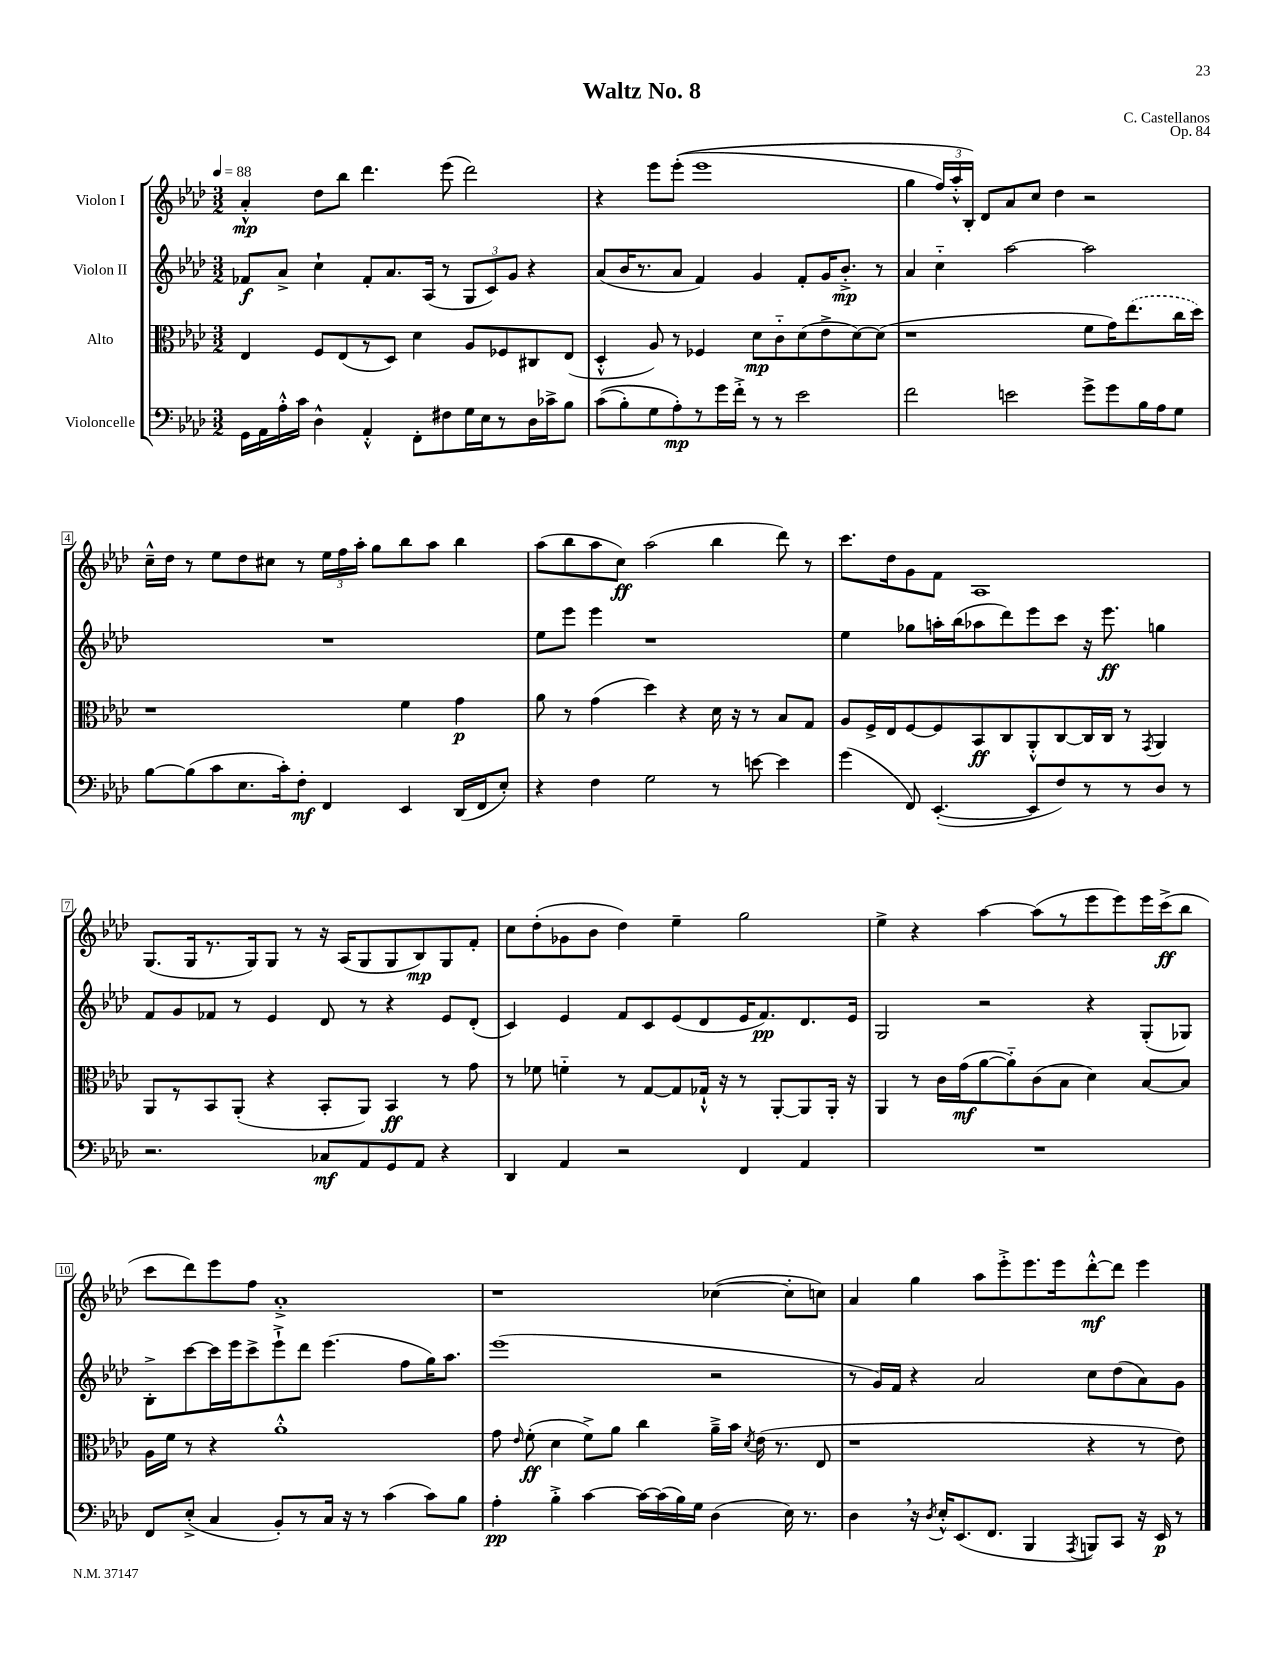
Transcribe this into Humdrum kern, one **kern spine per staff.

**kern	**dynam	**kern	**dynam	**kern	**dynam	**kern	**dynam
*part4	*part4	*part3	*part3	*part2	*part2	*part1	*part1
*staff4	*staff4	*staff3	*staff3	*staff2	*staff2	*staff1	*staff1
*I"Violoncelle	*	*I"Alto	*	*I"Violon II	*	*I"Violon I	*
*clefF4	*	*clefC3	*	*clefG2	*	*clefG2	*
*k[b-e-a-d-]	*	*k[b-e-a-d-]	*	*k[b-e-a-d-]	*	*k[b-e-a-d-]	*
*M3/2	*	*M3/2	*	*M3/2	*	*M3/2	*
*MM88	*	*MM88	*	*MM88	*	*MM88	*
=1	=1	=1	=1	=1	=1	=1	=1
16GG\LL	.	4E-/	.	8f-X/L	f	4a-'^^/	mp
16AA-\	.	.	.	.	.	.	.
16A-'^^\	.	.	.	8a-^/J	.	.	.
16c\JJ	.	.	.	.	.	.	.
4D-^^\	.	8F/L	.	4cc`\	.	8dd-\L	.
.	.	(8E-/	.	.	.	8bb-\J	.
4AA-'^^/	.	8r	.	8f-'/L	.	4.ddd-\	.
.	.	8D-/J)	.	8.a-/	.	.	.
8FF'\L	.	4d-\	.	.	.	.	.
.	.	.	.	(16A-/Jk	.	.	.
8F#X\	.	.	.	8r	.	(8eee-\	.
16G\L	.	8A-/L	.	12G/L	.	2ddd-\)	.
16E-\J	.	.	.	.	.	.	.
.	.	.	.	12c/)	.	.	.
8r	.	8F-X/	.	.	.	.	.
.	.	.	.	12g/J	.	.	.
16D-\L	.	8C#X/	.	4r	.	.	.
16c-X^\J	.	.	.	.	.	.	.
8B-\J	.	(8E-/J	.	.	.	.	.
=2	=2	=2	=2	=2	=2	=2	=2
((8c\L	.	4D-'^^/	.	(8a-/L	.	4r	.
8B-'\)	.	.	.	16b-/K	.	.	.
.	.	.	.	8.r	.	.	.
8G\	.	8A-/)	.	.	.	8eee-\L	.
8A-'\)	mp	8r	.	8a-/J	.	((8eee-'\J	.
8r	.	4F-X/	.	4f/)	.	1eee-	.
16g\L	.	.	.	.	.	.	.
16f'^\JJ	.	.	.	.	.	.	.
8r	.	8d-\L	mp	4g/	.	.	.
8r	.	8c\	.	.	.	.	.
2e-\	.	(8d-\	.	8f'/L	.	.	.
.	.	8e-^\	.	16g/K	.	.	.
.	.	.	.	8.b-'^/J	mp	.	.
.	.	[8d-\)	.	.	.	.	.
.	.	(8d-\J]	.	8r	.	.	.
=3	=3	=3	=3	=3	=3	=3	=3
2f\	.	1r	.	4a-/	.	4gg\	.
.	.	.	.	4cc\	.	24ff/LL)	.
.	.	.	.	.	.	24aa-'^^/	.
.	.	.	.	.	.	24B-'/JJ)	.
.	.	.	.	.	.	8d-/L	.
2en\	.	.	.	[2aa-\	.	8a-/	.
.	.	.	.	.	.	8cc/J	.
.	.	.	.	.	.	4dd-\	.
8g^\L	.	8f\L	.	2aa-\]	.	2r	.
8g\	.	16g\K)	.	.	.	.	.
.	.	(8.ee-\	.	.	.	.	.
16B-\L	.	.	.	.	.	.	.
16A-\J	.	.	.	.	.	.	.
8G\J	.	16cc\L	.	.	.	.	.
.	.	16dd-\JJ)	.	.	.	.	.
!!LO:LB:g=z
=4	=4	=4	=4	=4	=4	=4	=4
[8B-\L	.	1r	.	1.r	.	16cc~^^\LL	.
.	.	.	.	.	.	16dd-\JJ	.
(8B-\]	.	.	.	.	.	8r	.
8c\	.	.	.	.	.	8ee-\L	.
8.E-\	.	.	.	.	.	8dd-\	.
.	.	.	.	.	.	8cc#X\J	.
16c'\k)	.	.	.	.	.	.	.
8F'\J	mf	.	.	.	.	8r	.
4FF/	.	.	.	.	.	24ee-\LL	.
.	.	.	.	.	.	24ff\	.
.	.	.	.	.	.	24aa-'\JJ	.
.	.	.	.	.	.	8gg\L	.
4EE-/	.	4f\	.	.	.	8bb-\	.
.	.	.	.	.	.	8aa-\J	.
(16DD-/LL	.	4g\	p	.	.	4bb-\	.
16FF/J	.	.	.	.	.	.	.
8E-'/J)	.	.	.	.	.	.	.
=5	=5	=5	=5	=5	=5	=5	=5
4r	.	8a-\	.	8ee-\L	.	(8aa-\L	.
.	.	8r	.	8eee-\J	.	8bb-\	.
4F\	.	(4g\	.	4eee-\	.	8aa-\	.
.	.	.	.	.	.	8cc\J)	ff
2G\	.	4dd-\)	.	1r	.	(2aa-\	.
.	.	4r	.	.	.	.	.
8r	.	16d-\	.	.	.	4bb-\	.
.	.	16r	.	.	.	.	.
[8en\	.	8r	.	.	.	.	.
4e\]	.	8B-/L	.	.	.	8ddd-\)	.
.	.	8G/J	.	.	.	8r	.
=6	=6	=6	=6	=6	=6	=6	=6
(4g\	.	8A-/L	.	4ee-\	.	8.ccc\L	.
.	.	16F^/L	.	.	.	.	.
.	.	16E-/J	.	.	.	16dd-\k	.
8FF/)	.	[8F/	.	8gg-X\L	.	8g\	.
([4.EE-'/	.	8F/]	.	16aan'\L	.	8f\J	.
.	.	.	.	(16bb-\J	.	.	.
.	.	8BB-/	ff	8aa-X\	.	1A-	.
.	.	8C/	.	8ddd-\)	.	.	.
8EE-/L]	.	8AA-'^^/	.	8eee-\	.	.	.
8F/)	.	[8C/	.	8ccc\J	.	.	.
8r	.	16C/L]	.	16r	.	.	.
.	.	16C/JJ	.	8.eee-\	ff	.	.
8r	.	8r	.	.	.	.	.
.	.	8qGG/	.	.	.	.	.
8D-/J	.	4AA-/	.	4ggn\	.	.	.
8r	.	.	.	.	.	.	.
!!LO:LB:g=z
=7	=7	=7	=7	=7	=7	=7	=7
2.r	.	8AA-/L	.	8f/L	.	(8.G/L	.
.	.	8r	.	8g/	.	.	.
.	.	.	.	.	.	16G/k	.
.	.	8BB-/	.	8f-X/J	.	8.r	.
.	.	(8AA-'/J	.	8r	.	.	.
.	.	.	.	.	.	16G/k)	.
.	.	4r	.	4e-/	.	8G/J	.
.	.	.	.	.	.	8r	.
8C-X/L	mf	8BB-'/L	.	8d-/	.	16r	.
.	.	.	.	.	.	(16A-/KL	.
8AA-/	.	8AA-/J)	.	8r	.	8G/	.
8GG/	.	4BB-/	ff	4r	.	8G/	.
8AA-/J	.	.	.	.	.	8B-/)	mp
4r	.	8r	.	8e-/L	.	8G/	.
.	.	8g\	.	(8d-'/J	.	8f'/J	.
=8	=8	=8	=8	=8	=8	=8	=8
4DD-/	.	8r	.	4c/)	.	8cc\L	.
.	.	8f-X\	.	.	.	(8dd-'\	.
4AA-/	.	4fn\	.	4e-/	.	8g-X\	.
.	.	.	.	.	.	8b-\J	.
2r	.	8r	.	8f/L	.	4dd-\)	.
.	.	[8G/L	.	8c/	.	.	.
.	.	8G/]	.	(8e-/	.	4ee-~\	.
.	.	16G-X`^^/Jk	.	8d-/	.	.	.
.	.	16r	.	.	.	.	.
4FF/	.	8r	.	16e-/K	.	2gg\	.
.	.	.	.	8.f/)	pp	.	.
.	.	[8AA-'/L	.	.	.	.	.
4AA-/	.	8AA-/]	.	8.d-/	.	.	.
.	.	16AA-'/Jk	.	.	.	.	.
.	.	16r	.	16e-/Jk	.	.	.
=9	=9	=9	=9	=9	=9	=9	=9
1.r	.	4AA-/	.	2G/	.	4ee-^\	.
.	.	8r	.	.	.	4r	.
.	.	16c\LL	.	.	.	.	.
.	.	(16g\J	mf	.	.	.	.
.	.	[8a-\	.	2r	.	[4aa-\	.
.	.	8a-\])	.	.	.	.	.
.	.	(8c\	.	.	.	(8aa-\L]	.
.	.	8B-\J	.	.	.	8r	.
.	.	4d-\)	.	4r	.	8eee-\	.
.	.	.	.	.	.	8eee-\)	.
.	.	[8B-/L	.	(8G'/L	.	16eee-\L	.
.	.	.	.	.	.	(16ccc^\J	ff
.	.	8B-/J]	.	8G-X/J)	.	8bb-\J	.
!!LO:LB:g=z
=10	=10	=10	=10	=10	=10	=10	=10
8FF/L	.	16A-\LL	.	8B-'^\L	.	8ccc\L	.
.	.	16f\JJ	.	.	.	.	.
(8E-'^/J	.	8r	.	[8ccc\	.	8ddd-\)	.
4C/	.	4r	.	16ccc\L]	.	8eee-\	.
.	.	.	.	16eee-\J	.	.	.
.	.	.	.	8ccc^\	.	8ff\J	.
8BB-'/L)	.	1a-'^^	.	8eee-`^\	.	1a-'^	.
8r	.	.	.	8ddd-\J	.	.	.
16C/Jk	.	.	.	(4.eee-\	.	.	.
16r	.	.	.	.	.	.	.
8r	.	.	.	.	.	.	.
(4c\	.	.	.	.	.	.	.
.	.	.	.	8ff\L	.	.	.
8c\L)	.	.	.	16gg\K)	.	.	.
.	.	.	.	8.aa-\J	.	.	.
8B-\J	.	.	.	.	.	.	.
=11	=11	=11	=11	=11	=11	=11	=11
4A-'\	pp	8g\	.	(1eee-	.	1r	.
.	.	16qqe-/	.	.	.	.	.
.	.	(8f'\	ff	.	.	.	.
4B-'^\	.	4d-\	.	.	.	.	.
[4c\	.	8f^\L)	.	.	.	.	.
.	.	8a-\J	.	.	.	.	.
16c\LL_	.	4cc\	.	.	.	.	.
(16c\]	.	.	.	.	.	.	.
16B-\)	.	.	.	.	.	.	.
16G\JJ	.	.	.	.	.	.	.
(4D-\	.	16a-~^\LL	.	2r	.	([4cc-X\	.
.	.	16b-\JJ	.	.	.	.	.
.	.	8qd-/	.	.	.	.	.
.	.	(16e-\	.	.	.	.	.
.	.	8.r	.	.	.	.	.
16E-\)	.	.	.	.	.	8cc-'\L]	.
8.r	.	.	.	.	.	.	.
.	.	8E-/	.	.	.	8ccn\J)	.
=12	=12	=12	=12	=12	=12	=12	=12
4D-,\	.	1r	.	8r	.	4a-/	.
.	.	.	.	16g/LL)	.	.	.
.	.	.	.	16f/JJ	.	.	.
16r	.	.	.	4r	.	4gg\	.
8qD-/	.	.	.	.	.	.	.
16E-'^^/KL	.	.	.	.	.	.	.
(8.EE-/	.	.	.	.	.	.	.
.	.	.	.	2a-/	.	8aa-\L	.
8.FF/J	.	.	.	.	.	.	.
.	.	.	.	.	.	8eee-'^\	.
4BBB-/	.	.	.	.	.	8.eee-\	.
.	.	.	.	.	.	16eee-\k	.
8qAAA-/	.	.	.	.	.	.	.
8BBBn/L)	.	4r	.	8cc\L	.	[8ddd-'^^\	mf
8CC/J	.	.	.	(8dd-\	.	8ddd-\J]	.
16r	.	8r	.	8a-\)	.	4eee-\	.
16EE-/	p	.	.	.	.	.	.
8r	.	8e-\)	.	8g\J	.	.	.
==	==	==	==	==	==	==	==
*-	*-	*-	*-	*-	*-	*-	*-
